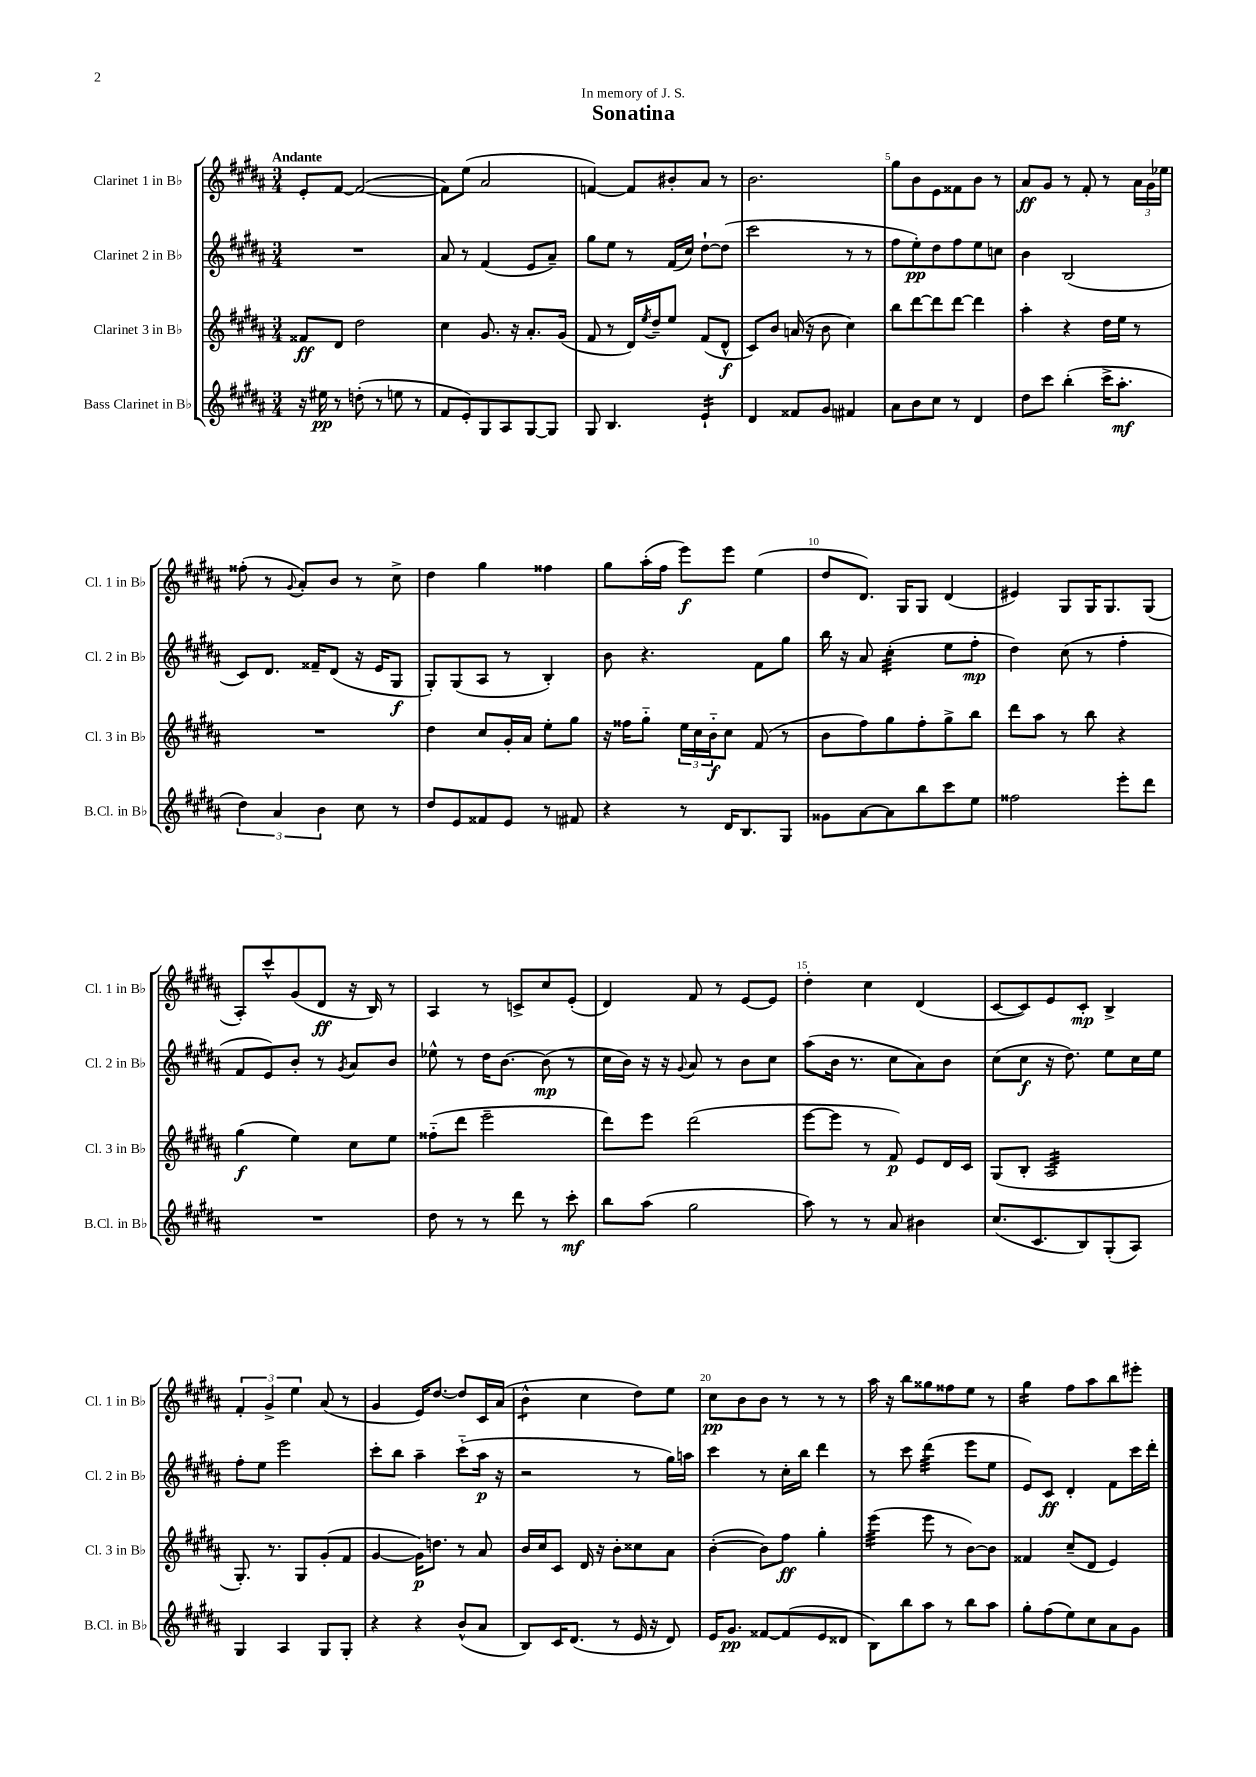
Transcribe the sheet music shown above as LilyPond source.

\header { title = "Sonatina" dedication = "In memory of J. S." }
<<
\new StaffGroup <<
\new Staff = "s0" \with { instrumentName = "Clarinet 1 in Bb" shortInstrumentName = "Cl. 1 in Bb" } {
    \clef treble \key b \major \numericTimeSignature \time 3/4 \tempo "Andante"
    e'8-. fis'8~ fis'2~( |
    fis'8) e''8( ais'2 |
    f'4~) f'8 bis'8-. ais'8 r8 |
    b'2. |
    gis''8 b'8 e'8 fisis'8 b'8 r8 |
    ais'8\ff gis'8 r8 fis'8-. r8 \tuplet 3/2 { ais'16 gis'16 ees''16 } |
    fisis''8-.( r8 \appoggiatura { gis'8 } ais'8-.) b'8 r8 cis''8-> |
    dis''4 gis''4 fisis''4 |
    gis''8 ais''16-.( fis''16 e'''8\f) e'''8 e''4( |
    dis''8 dis'8.) gis16 gis8 dis'4( |
    eis'4) gis8 gis16 gis8. gis8( |
    ais8-.) cis'''8-^ gis'8( dis'8\ff r16 b16) r8 |
    ais4 r8 c'8-> cis''8 e'8-.( |
    dis'4) fis'8 r8 e'8~ e'8 |
    dis''4-. cis''4 dis'4( |
    cis'8~ cis'8) e'8 cis'8-.\mp b4-> |
    \tuplet 3/2 { fis'4-. gis'4-> e''4 } ais'8( r8 |
    gis'4 e'16) dis''8.~ dis''8 cis'16 ais'16( |
    b'4:8-^ cis''4 dis''8) e''8 |
    cis''8\pp b'8 b'8 r8 r8 r8 |
    ais''16 r16 b''8 gisis''8 fisis''8 e''8 r8 |
    gis''4:16 fis''8 ais''8 b''8 eis'''8-. \bar "|." |
}
\new Staff = "s1" \with { instrumentName = "Clarinet 2 in Bb" shortInstrumentName = "Cl. 2 in Bb" } {
    \clef treble \key b \major \numericTimeSignature \time 3/4
    R2. |
    ais'8 r8 fis'4( e'8 ais'8--) |
    gis''8 e''8 r8 fis'16( cis''16) dis''8~-! dis''8( |
    cis'''2 r8 r8 |
    fis''8 e''8-.\pp) dis''8 fis''8 e''8 c''8 |
    b'4 b2( |
    cis'8) dis'8. fisis'16-- dis'8( r16 e'16 gis8\f |
    gis8-.) gis8( ais8 r8 b4-.) |
    b'8 r4. fis'8 gis''8 |
    b''16 r16 ais'8 cis''4:32-.( e''8 fis''8-.\mp |
    dis''4) cis''8( r8 fis''4-. |
    fis'8 e'8) b'8-. r8 \acciaccatura { gis'8 } ais'8 b'8 |
    ees''8-^ r8 dis''16 b'8.~ b'8\mp( r8 |
    cis''16 b'16) r16 r16 \appoggiatura { gis'8 } ais'8 r8 b'8 cis''8 |
    ais''8( b'16 r8. cis''8 ais'8) b'8 |
    cis''8( cis''8\f r16 dis''8.) e''8 cis''16 e''16 |
    fis''8-. e''8 e'''2 |
    cis'''8-. b''8 ais''4-- cis'''8-_( ais''16\p r16 |
    r2 r8 gis''16) a''16 |
    cis'''4 r8 cis''16-. b''16 dis'''4 |
    r8 cis'''8 dis'''4:32( e'''8 e''8 |
    e'8) cis'8\ff dis'4-. fis'8 cis'''16 dis'''16-. \bar "|." |
}
\new Staff = "s2" \with { instrumentName = "Clarinet 3 in Bb" shortInstrumentName = "Cl. 3 in Bb" } {
    \clef treble \key b \major \numericTimeSignature \time 3/4
    fisis'8\ff dis'8 dis''2 |
    cis''4 gis'8. r16 ais'8.-. gis'16( |
    fis'8 r8 dis'16) \acciaccatura { e''8 } dis''16-- e''8 fis'8( dis'8-^\f |
    cis'8) b'8 a'16( r16 b'8 cis''4) |
    b''8 dis'''8~ dis'''8 dis'''8~ dis'''4 |
    ais''4-. r4 dis''16 e''16 r8 |
    R2. |
    dis''4 cis''8 gis'16-. ais'16 e''8-. gis''8 |
    r16 fisis''16 gis''8-_ \tuplet 3/2 { e''16 cis''16 b'16-_\f } cis''8 fis'8( r8 |
    b'8 fis''8) gis''8 fis''8-. gis''8-> b''8 |
    dis'''8 ais''8 r8 b''8 r4 |
    gis''4\f( e''4) cis''8 e''8 |
    fisis''8-_( dis'''8 e'''2-- |
    dis'''8) e'''8 dis'''2( |
    e'''8~ e'''8 r8 fis'8\p) e'8 dis'16 cis'16 |
    gis8( b8-. ais2:32 |
    gis8.-.) r8. gis8 gis'8-.( fis'8 |
    gis'4~ gis'16\p) d''8. r8 ais'8 |
    b'16 cis''16 cis'8 dis'16 r16 b'8-. cisis''8 ais'8 |
    b'4~-.( b'8) fis''8\ff gis''4-. |
    e'''4:32( e'''8 r8 b'8~) b'8 |
    fisis'4 cis''8--( dis'8 e'4) \bar "|." |
}
\new Staff = "s3" \with { instrumentName = "Bass Clarinet in Bb" shortInstrumentName = "B.Cl. in Bb" } {
    \clef treble \key b \major \numericTimeSignature \time 3/4
    r16 eis''16\pp r8 d''8-.( r8 e''8 r8 |
    fis'8 e'8-.) gis8 ais8 gis8~ gis8 |
    gis8 b4. e'4:16-! |
    dis'4 fisis'8 gis'8 fis'4 |
    ais'8 b'8 cis''8 r8 dis'4 |
    dis''8 cis'''8 b''4-.( cis'''16-> ais''8.-.\mf |
    \tuplet 3/2 { dis''4) ais'4 b'4 } cis''8 r8 |
    dis''8 e'8 fisis'8 e'8 r8 fis'8 |
    r4 r8 dis'16 b8. gis8 |
    gisis'8 ais'8~ ais'8 b''8 cis'''8 e''8 |
    fisis''2 e'''8-. dis'''8 |
    R2. |
    dis''8 r8 r8 dis'''8 r8 cis'''8-.\mf |
    b''8 ais''8( gis''2 |
    ais''8) r8 r8 ais'8 bis'4 |
    cis''8.( cis'8. b8) gis8-.( ais8) |
    gis4 ais4 gis8 gis8-. |
    r4 r4 b'8-^( ais'8 |
    b8) cis'16 dis'8.( r8 e'16 r16 dis'8) |
    e'16 gis'8.\pp fisis'8~ fisis'8( e'8 disis'8 |
    b8) b''8 ais''8 r8 b''8 ais''8 |
    gis''8-. fis''8( e''8) cis''8 ais'8 gis'8 \bar "|." |
}
>>
>>
\layout { \context { \Score \override BarNumber.break-visibility = ##(#f #t #t) barNumberVisibility = #(every-nth-bar-number-visible 5) } }
